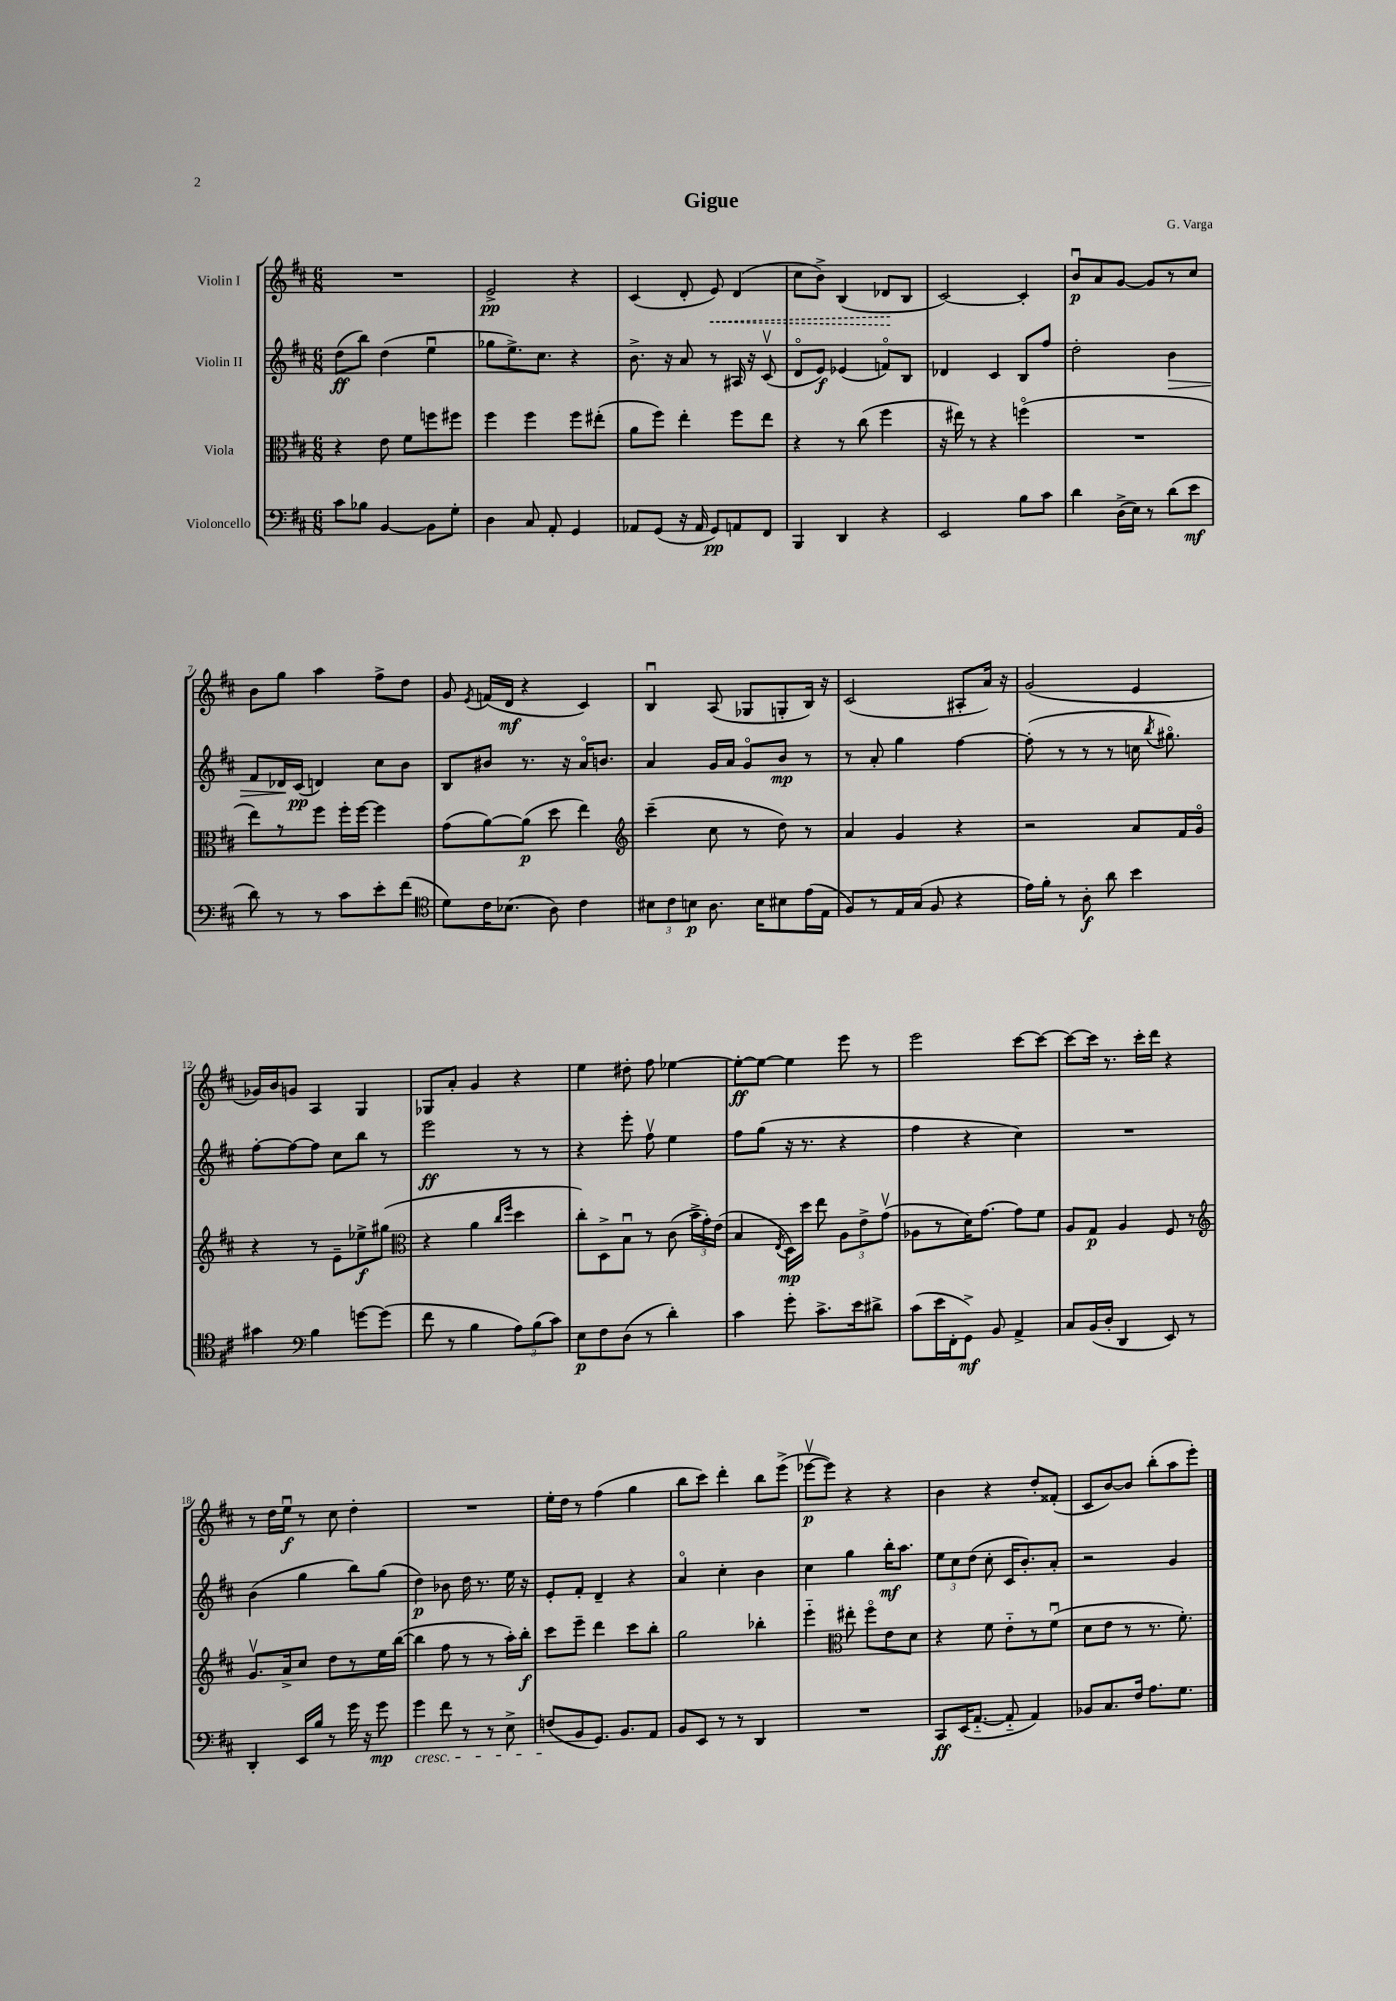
\header { title = "Gigue" composer = "G. Varga" }
<<
\new StaffGroup <<
\new Staff = "s0" \with { instrumentName = "Violin I" } {
    \clef treble \key d \major \numericTimeSignature \time 6/8
    \autoBeamOff R2. |
    e'2->\pp r4 |
    cis'4( d'8-. \once \override Hairpin.style = #'dashed-line e'8\<) d'4( |
    cis''8[ b'8]->) b4( des'8[\! b8] |
    cis'2~) cis'4-. |
    b'8[\downbow\p a'8 g'8]~ g'8[ r8 cis''8] |
    b'8[ g''8] a''4 fis''8[-> d''8] |
    g'8 \acciaccatura { e'8 } f'16[( d'16]\mf r4 cis'4) |
    b4\downbow a8( ges8[ g8-. b16]) r16 |
    cis'2( ais8[-. a'16]) r16 |
    g'2( e'4 |
    ges'16[) b'16 g'8] a4 g4 |
    ges8[ a'8]-. g'4 r4 |
    e''4 dis''8-. fis''8 ees''4~ |
    ees''8[~-.\ff ees''8]~ ees''4 e'''8 r8 |
    e'''2 cis'''8[~ cis'''8]~ |
    cis'''8[~ cis'''16] r8. cis'''16[-. d'''16] r4 |
    r8 d''16[ e''16]\downbow\f r8 cis''8 d''4-. |
    R2. |
    e''16[-. d''16] r8 fis''4( g''4 |
    b''8[ cis'''8]) d'''4-. b''8[ e'''8]->( |
    ees'''8[~\upbow\p ees'''8]) r4 r4 |
    b'4 r4 d''8[-. fisis'8]-.( |
    cis'8[ b'8~) b'8] b''8[-.( a''8 e'''8]-.) \bar "|." |
}
\new Staff = "s1" \with { instrumentName = "Violin II" } {
    \clef treble \key d \major \numericTimeSignature \time 6/8
    \autoBeamOff d''8[\ff( b''8]) d''4( e''4\downbow |
    ges''8[ e''8.->) cis''8.] r4 |
    b'8.-> r16 a'8 r8 ais16 r16 cis'8\upbow( |
    d'8[\flageolet e'8]\f) ees'4( f'8[\flageolet) b8] |
    des'4 cis'4 b8[ fis''8] |
    d''2-. b'4\> |
    fis'8[ des'16\! cis'16]\pp( d'4) cis''8[ b'8] |
    b8[ bis'8] r8. r16 a'16[\flageolet b'8.] |
    a'4 g'16[ a'16] g'8[\flageolet b'8]\mp r8 |
    r8 a'8-. g''4 fis''4~ |
    fis''8-.( r8 r8 r8 c''16 \acciaccatura { b''8 } gis''8.\flageolet) |
    fis''8[~-. fis''8~ fis''8] cis''8[ b''8] r8 |
    e'''2\ff r8 r8 |
    r4 e'''8-. fis''8\upbow e''4 |
    fis''8[ g''8]( r16 r8. r4 |
    fis''4 r4 cis''4) |
    R2. |
    b'4( g''4 b''8[) g''8]( |
    d''4\p) bes'8 d''16 r8. e''16 r16 |
    e'8[-. fis'8]-. d'4-- r4 |
    a'4\flageolet cis''4-. b'4 |
    cis''4 g''4 b''16[-.\mf a''8.] |
    \tuplet 3/2 { e''8[ cis''8 d''8]( } cis''8-. cis'16[ b'8.-.) a'8]-. |
    r2 g'4 \bar "|." |
}
\new Staff = "s2" \with { instrumentName = "Viola" } {
    \clef alto \key d \major \numericTimeSignature \time 6/8
    \autoBeamOff r4 e'8 fis'8[ f''8 fis''8] |
    fis''4 fis''4 fis''8[ eis''8]-.( |
    a'8[ fis''8]) e''4-. fis''8[ e''8] |
    r4 r8 cis''8( fis''4 |
    r16 eis''16) r8 r4 f''4\flageolet( |
    R2. |
    e''8[) r8 fis''8] fis''16[-. fis''16]~ fis''4 |
    g'8[( a'8~) a'8]\p( d''8 e''4) |
    \clef treble cis'''4--( cis''8 r8 d''8) r8 |
    a'4 g'4 r4 |
    r2 a'8[ fis'16 g'16]\flageolet |
    r4 r8 e'8[-- ees''8->\f gis''8]( |
    \clef alto r4 a'4 \grace { cis''16[ fis''16] } d''4 |
    cis''8[-.) d8-> b8]\downbow r8 cis'8( \tuplet 3/2 { b'16[-> g'16-.) e'16]( } |
    b4 \acciaccatura { e8 } d16[\mp) d''16] e''8 \tuplet 3/2 { a8[ e'8-> g'8]\upbow( } |
    aes8[ r8 d'16) g'8.]~ g'8[ fis'8] |
    a8[ g8]\p a4 fis8 r8 |
    \clef treble g'8.[\upbow a'16-> cis''8] d''8[ r8 e''16 b''16]~( |
    b''4 fis''8 r8 r8 a''16[-.) b''16]-.\f |
    cis'''8[ e'''8]-- d'''4 cis'''8[ b''8]-. |
    g''2 bes''4-. |
    e'''4-_ \clef alto eis''8-. fis''8[\flageolet e'8 d'8] |
    r4 fis'8 e'8[-_ r8 fis'8]\downbow( |
    d'8[ e'8] r8 r8. fis'8.-.) \bar "|." |
}
\new Staff = "s3" \with { instrumentName = "Violoncello" } {
    \clef bass \key d \major \numericTimeSignature \time 6/8
    \autoBeamOff cis'8[ bes8] b,4~ b,8[ g8]-. |
    d4 cis8 a,8-. g,4 |
    aes,8[ g,8]( r16 aes,16 g,8[\pp) a,8 fis,8] |
    b,,4 d,4 r4 |
    e,2 b8[ cis'8] |
    d'4 d16[->( e16]) r8 d'8[( e'8]\mf |
    d'8) r8 r8 cis'8[ e'8-. fis'8]( |
    \clef tenor d'8[) cis'16 bes8.]( a8) cis'4 |
    \tuplet 3/2 { bis8[ cis'8 b8]\p } a8. b16[ bis8 e'16( e16] |
    fis8[) r8 e16 g16]( fis8 r4 |
    e'16[) fis'16]-. r8 a8-.\f a'8 b'4 |
    gis'4 \clef bass b4 g'8[~ g'8]( |
    fis'8 r8 b4 \tuplet 3/2 { a8[) b8( cis'8]) } |
    e8[\p fis8 d8]( r8 d'4-.) |
    cis'4 g'8-. cis'8.[-> e'16 dis'8]-> |
    cis'8[( e'16 fis,16-. g,8]->\mf) b,8 a,4-> |
    cis8[ b,16( d16]-. d,4 e,8) r8 |
    d,4-. e,16[ b16] r8 g'16 r16 g'8\mp |
    g'4\cresc fis'8 r8 r8 e8-> |
    f8[\!( b,8 g,8.]) b,8.[ a,8] |
    b,8[ e,8] r8 r8 d,4 |
    R2. |
    cis,8[\ff e,16( a,8.]~-_ a,8-_ a,4) |
    bes,8[ cis8. fis16] a8.[ g8.] \bar "|." |
}
>>
>>
